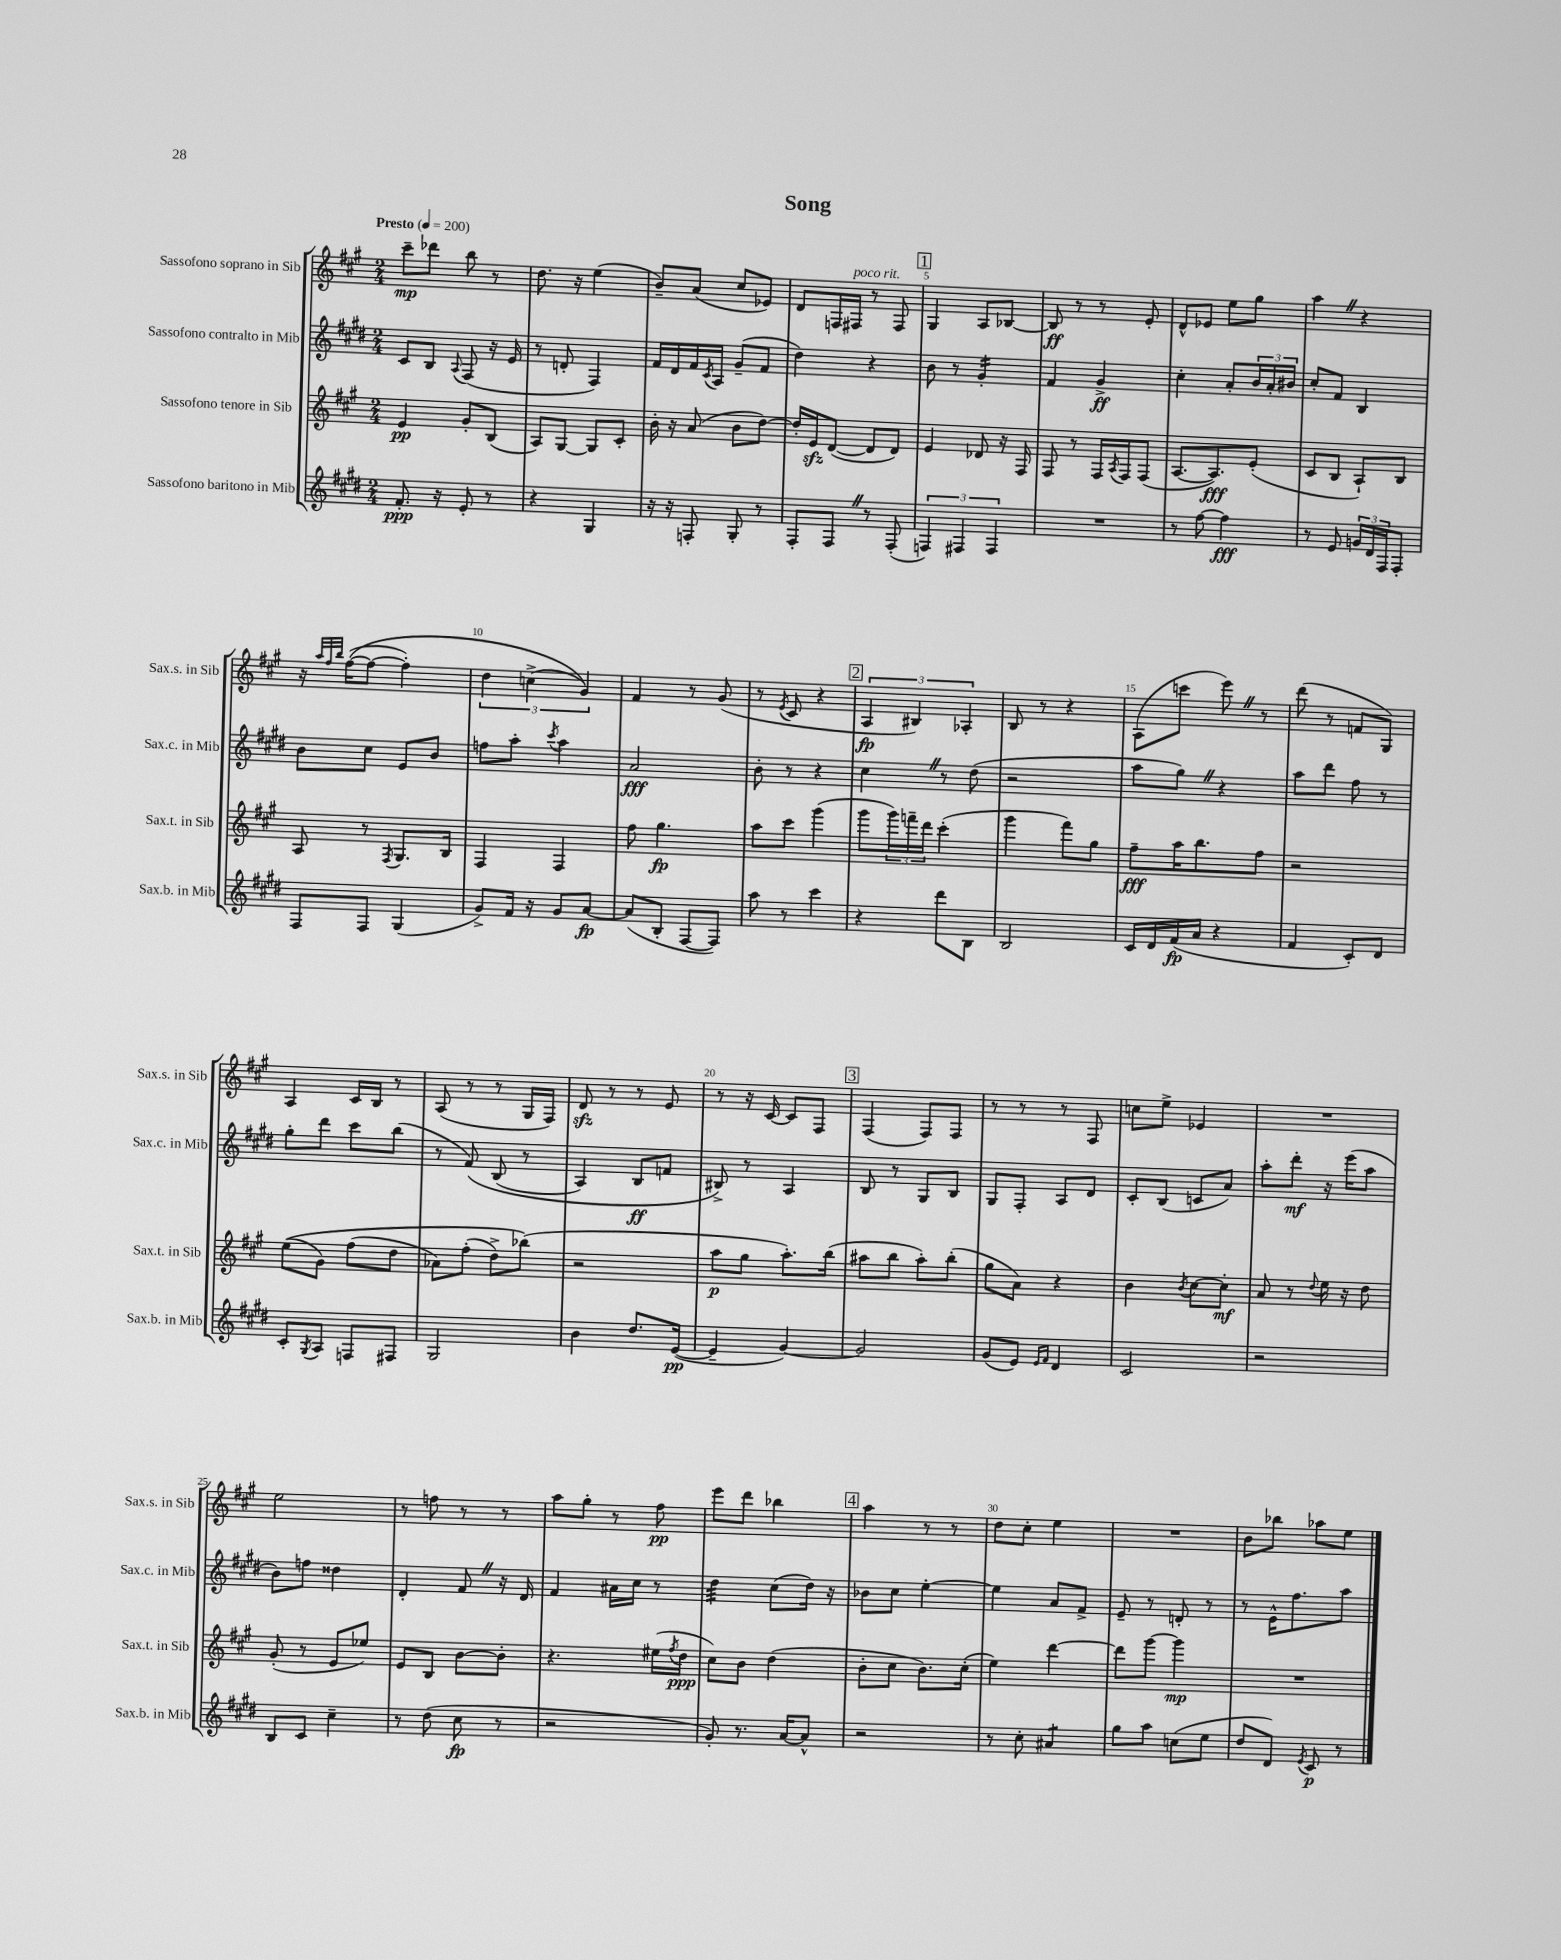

**kern	**kern	**kern	**kern
*staff4	*staff3	*staff2	*staff1
*clefG2	*clefG2	*clefG2	*clefG2
*k[f#c#g#d#]	*k[f#c#g#]	*k[f#c#g#d#]	*k[f#c#g#]
*M2/4	*M2/4	*M2/4	*M2/4
*MM200	*MM200	*MM200	*MM200
8.f#'/	4e/	8c#/L	8ccc#~\L
.	.	8B/J	8ddd-\J
16r	.	.	.
.	.	8qqA/	.
8e'/	8g#'/L	(8F#/	8bb\
8r	(8B/J	16r	8r
.	.	16e/	.
=	=	=	=
4r	8A/L)	8r	8.dd\
.	[8G#/J	8d'/	.
.	.	.	16r
4G#/	8G#/]L	4F#/)	(4ee\
.	8c#'/J	.	.
=	=	=	=
16r	16b'\	16f#/LL	8b~/L)
16r	16r	16d#/	.
8F'/	(8a/	16f#/	(8a/J
.	.	8qc#/	.
.	.	16A/JJ	.
8G#'/	8b\L	(8g#~/L	8cc#/L
8r	[8dd\J)	8f#/J	8e-/J)
=	=	=	=
8F#'/L	16dd'/]LL	4dd#\)	8d/L
.	16e/J	.	.
8F#/J	([8d/J	.	16F/L
.	.	.	16F#/JJ
8r	8d/]L	4r	8r
(8F#'/	8d/J)	.	8F#/
=	=	=	=
6F/)	4e/	8b\	4G#/
.	.	8r	.
6F#/	.	.	.
.	8d-/	4g#'/	8A/L
6F#/	.	.	.
.	16r	.	[8B-/J
.	16F#/	.	.
=	=	=	=
2r	8F#/	4f#/	8B-/]
.	8r	.	8r
.	16F#/LL	4g#^/	8r
.	8qA/	.	.
.	16F#/J	.	.
.	(8F#/J	.	8e'/
=	=	=	=
8r	[8.A/L	4cc#'\	8d^^/L
[8ff#\	.	.	8e-/J
.	8.A/])	.	.
4ff#\]	.	8a'/L	8ee\L
.	(8e'/J	24b/L	8gg#\J
.	.	24a'/	.
.	.	24b#/JJ	.
=	=	=	=
8r	8c#/L	8cc#'/L	4aa\
8e/	8B/J	8f#/J	.
24g/LL	8A`/L)	4B/	4r
24d#/	.	.	.
24F#/J	.	.	.
8F#'/J	8B/J	.	.
=	=	=	=
8F#/L	8A/	8b\L	16r
.	.	.	32qqaa/LLL
.	.	.	32qqff#/
.	.	.	32qqbb/JJJ
.	.	.	&(([16ff#\LK
8F#/J	8r	8cc#\J	8ff#\_J
.	8qF#/	.	.
(4G#/	8.G#/L	8e/L	4ff#'\])
.	.	8b/J	.
.	16B/Jk	.	.
=	=	=	=
8g#^/L)	4F#/	8ff\L	6dd\
16f#/Jk	.	8aa'\J	.
.	.	.	(6cc^\
16r	.	.	.
.	.	8qccc#/	.
8g#/L	4F#/	4aa\	.
.	.	.	6g#/)&)
[8a/J	.	.	.
=	=	=	=
(8a/]L	8ff#\	2a/	4f#/
8B'/J	4.gg#\	.	.
[8F#/L	.	.	8r
8F#/]J)	.	.	(8g#/
=	=	=	=
8aa\	8aa\L	8b'\	8r
.	.	.	8qe/
8r	8ccc#\J	8r	8c#/
4ccc#\	(4ggg#\	4r	4r
=	=	=	=
4r	8ggg#\L	4cc#\	6A/
.	24ggg#\L)	.	.
.	24fff~\	.	6B#/)
.	24ddd\JJ	.	.
8ddd#\L	(4ccc#'\	8r	.
.	.	.	6A-'/
8B\J	.	(8dd#\	.
=	=	=	=
2B/	4ggg#\	2r	8B/
.	.	.	8r
.	8fff#\L)	.	4r
.	8gg#\J	.	.
=	=	=	=
16c#/LL	8ff#~\L	8aa\L	(8A\L
16d#/	.	.	.
(16f#/	16aa\K	8gg#\J)	8ccc\J
16a/JJ	8.bb\	.	.
4r	.	4r	8eee\)
.	8ff#\J	.	8r
=	=	=	=
4f#/	2r	8aa\L	(8ddd\
.	.	8ddd#\J	8r
8c#'/L)	.	8ff#\	8f/L
8d#/J	.	8r	8G#/J)
=	=	=	=
8c#'/L	&((8ee\L	8gg#'\L	4A/
8qG#/	.	.	.
8A/J	8g#\J)	8ddd#\J	.
8F/L	(8ff#\L	8ccc#\L	16c#/LL
.	.	.	16B/JJ
8F#/J	8dd\J	(8bb\J	8r
=	=	=	=
2G#/	8a-\L)	8r	(8A/
.	(8ff#'\J	&(8f#/)	8r
.	8dd^\L)	(8B/	8r
.	(8bb-\J&)	8r	16G#/LL
.	.	.	16F#/JJ)
=	=	=	=
4b\	2r	4A/)	8d/
.	.	.	8r
8.dd#/L	.	8B/L	8r
.	.	8f/J	8e/
([16e/Jk	.	.	.
=	=	=	=
4e~/]	8aa\L	8B#^/&)	8r
.	8gg#\J	8r	16r
.	.	.	[16c#/
[4g#/)	8.aa'\L)	4A/	8c#/]L
.	.	.	8F#/J
.	(16bb\Jk	.	.
=	=	=	=
2g#/]	8aa#\L	8B/	(4F#/
.	8bb\J	8r	.
.	8aa#'\L)	8G#/L	8F#/L)
.	(8bb'\J	8B/J	8F#/J
=	=	=	=
(8g#/L	8gg#\L	8G#/L	8r
8e/J)	8a\J)	8F#'/J	8r
16qqe/LL	.	.	.
16qqf#/JJ	.	.	.
4d#/	4r	8A/L	8r
.	.	8d#/J	8F#/
=	=	=	=
2c#/	4b\	8c#'/L	8cc\L
.	.	(8B/J	8ee^\J
.	8qb/	.	.
.	[8cc#\L	8c/L	4e-/
.	8cc#'\]J	8a/J)	.
=	=	=	=
2r	8a/	8aa'\L	2r
.	8r	8ddd#'\J	.
.	8qqdd/	.	.
.	16ee\	16r	.
.	16r	(16eee\LK	.
.	8dd\	8aa\J	.
=	=	=	=
8B/L	(8g#'/	8b\L)	2ee\
8c#/J	8r	8ff\J	.
4cc#~\	8e/L	4dd##\	.
.	8ee-/J)	.	.
=	=	=	=
8r	8e/L	4d#'/	8r
(8dd#\	8B/J	.	8ff\
8cc#\	[8b\L	8f#/	8r
8r	8b'\]J	16r	8r
.	.	16d#/	.
=	=	=	=
2r	4.r	4f#/	8aa\L
.	.	.	8gg#'\J
.	.	16a#\LL	8r
.	.	16cc#\JJ	.
.	(16ee#\LL	8r	8ff#\
.	8qff#/	.	.
.	16dd\JJ	.	.
=	=	=	=
8g#'/)	8cc#\L)	4dd#\	8eee\L
8.r	8b\J	.	8ddd\J
.	(4dd\	(8cc#\L	4bb-\
[16a/LK	.	.	.
8a^^/]J	.	16dd#\Jk)	.
.	.	16r	.
=	=	=	=
2r	8b'\L	8b-\L	4aa\
.	8cc#\J	8cc#\J	.
.	8.b\L)	[4ee'\	8r
.	.	.	8r
.	(16cc#'\Jk	.	.
=	=	=	=
8r	4ee\)	4ee\]	8dd\L
8cc#'\	.	.	8cc#'\J
4a#/	[4ddd\	8a/L	4ee\
.	.	8f#^/J	.
=	=	=	=
8gg#\L	8ddd\]L	8e~/	2r
8aa\J	[8ggg#\J	8r	.
(8cc\L	4ggg#\]	8d'/	.
8ee\J	.	8r	.
=	=	=	=
8dd#/L	2r	8r	8b\L
8d#/J)	.	16e^^\LK	8bb-\J
.	.	8.ff#\	.
8qe/	.	.	.
8c#/	.	.	8aa-\L
8r	.	8aa\J	8ee\J
==	==	==	==
*-	*-	*-	*-
